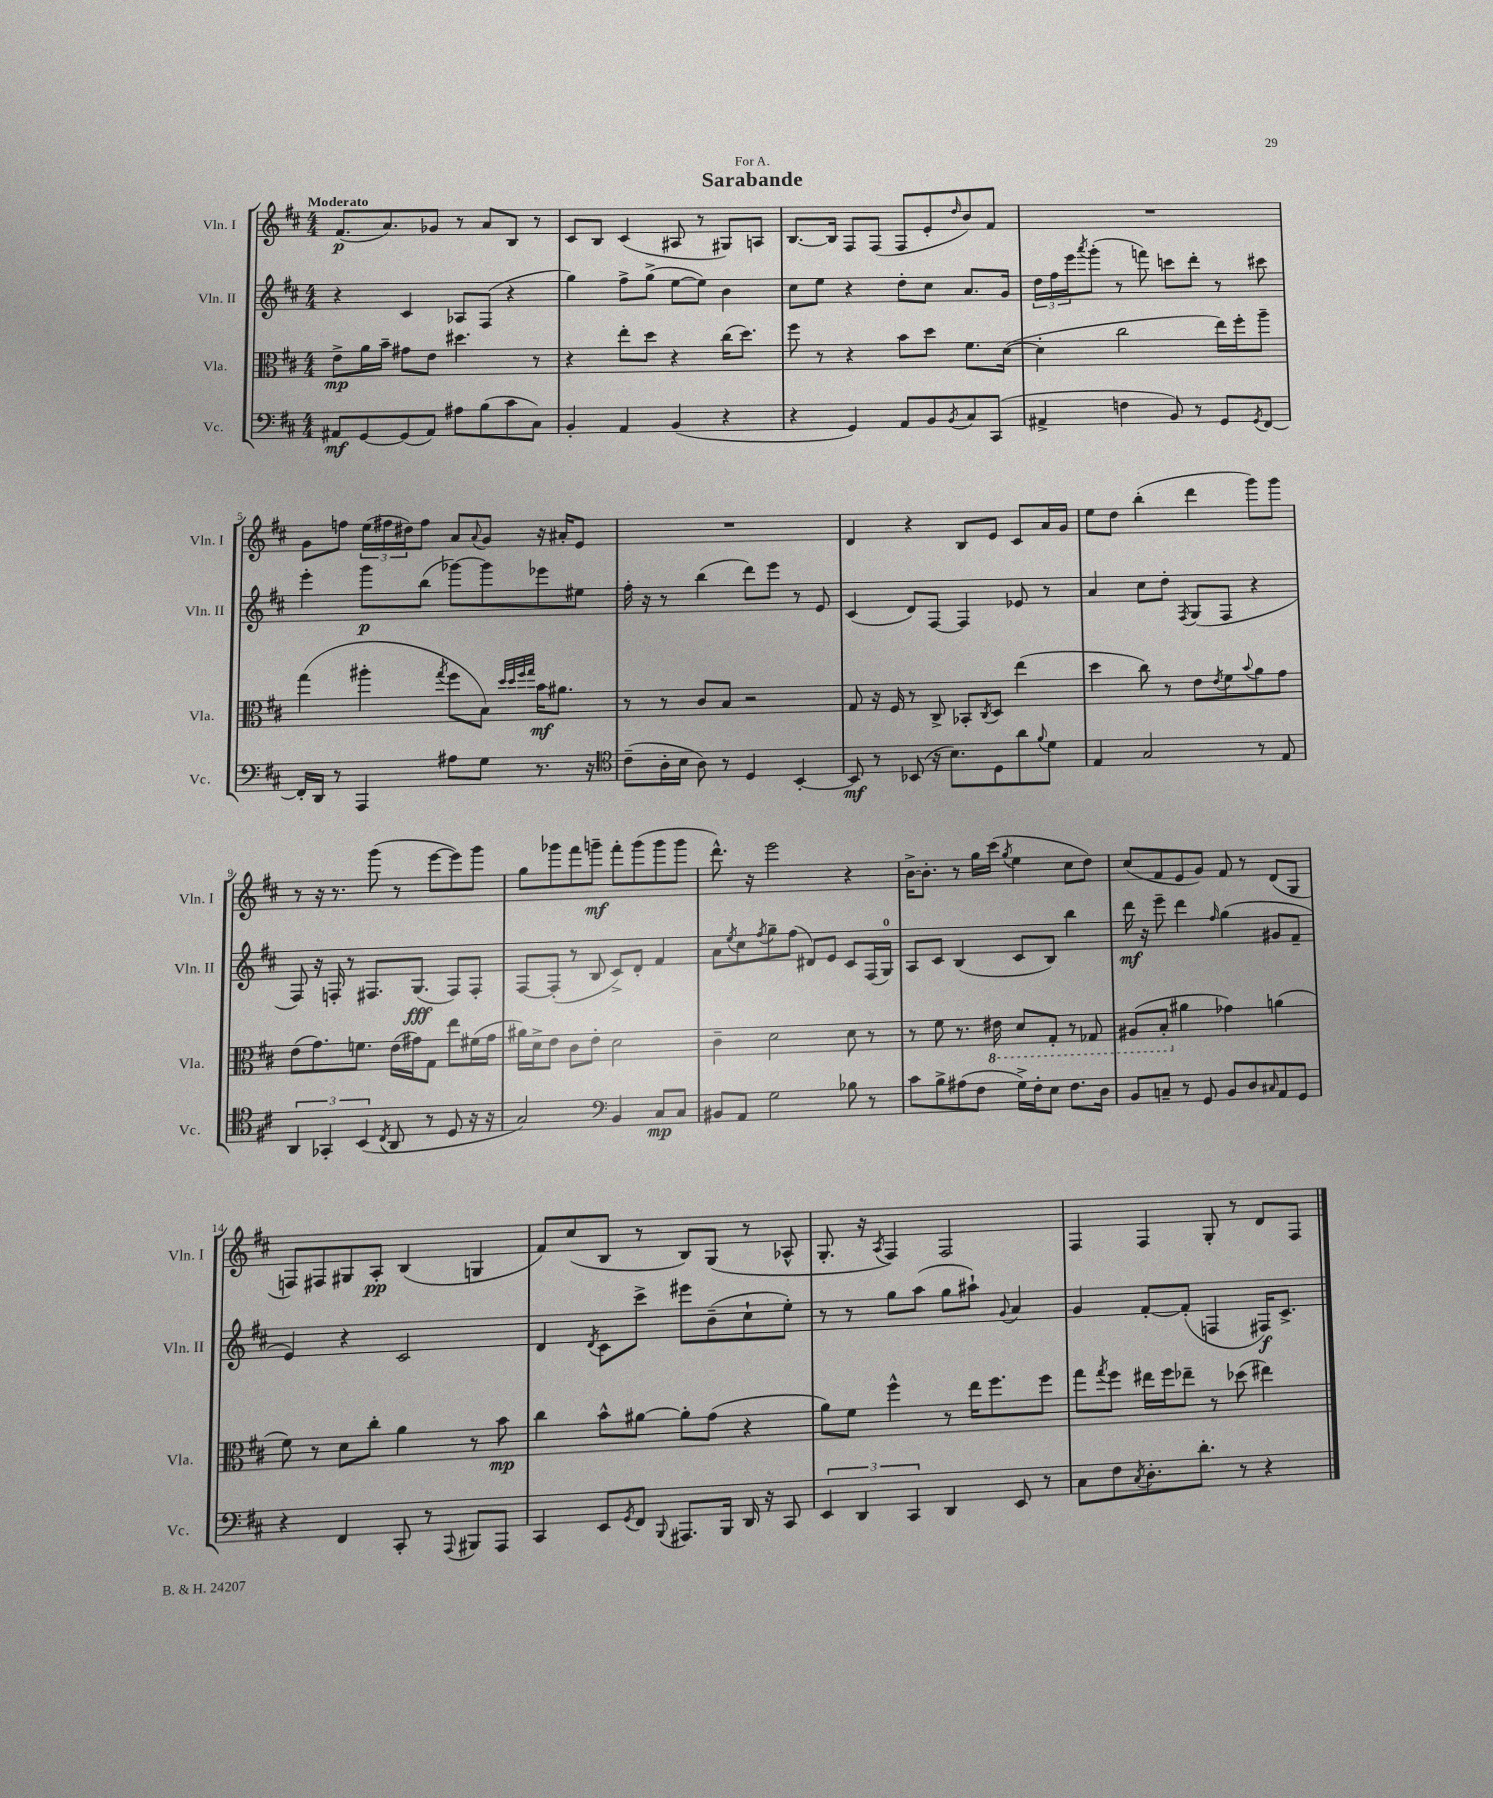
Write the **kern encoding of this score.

**kern	**kern	**kern	**kern
*staff4	*staff3	*staff2	*staff1
*clefF4	*clefC3	*clefG2	*clefG2
*k[f#c#]	*k[f#c#]	*k[f#c#]	*k[f#c#]
*M4/4	*M4/4	*M4/4	*M4/4
8AA#	8e^	4r	(8.f#
[8GG	16a	.	.
.	16b~	.	8.a)
(8GG]	8g#	4c#	.
8AA#)	8e	.	8g-
8A#	4.dd#	8A-	8r
(8B	.	(8F#	8a
8c#	.	4r	8B
8C#)	8r	.	8r
=	=	=	=
4BB'	4r	4gg)	8c#
.	.	.	8B
4AA	8ee'	8ff#^	(4c#
.	8dd	(8gg^	.
(4BB	4r	[8ee	8A#
.	.	8ee])	8r
4r	(16cc#	4b	8G#)
.	8.dd)	.	.
.	.	.	8A
=	=	=	=
4r	8ff#	8cc#	[8.B
.	8r	8ee	.
.	.	.	16B]
4GG)	4r	4r	8F#
.	.	.	(8F#
8AA	8b	8dd'	8F#
8BB	8dd	8cc#	8e'
8qBB	.	.	16qqdd
8C#	8.f#	8.a	8b)
(8CC#	.	.	8f#
.	([16d	16g	.
=	=	=	=
4AA#^	4d']	24dd	1r
.	.	24ff#	.
.	.	24eee	.
.	.	8qaaa	.
.	.	(8ggg'	.
4F	2cc#	8r	.
.	.	8fff)	.
8BB)	.	8ccc	.
8r	.	8ddd'	.
8GG	16ee)	8r	.
.	16ff#'	.	.
8qGG	.	.	.
[8FF#	8aa~	8ccc#	.
=	=	=	=
16FF#']	(4gg	4eee'	8g
16DD	.	.	.
8r	.	.	8ff
4AAA	4aa#'	8ggg	(24ee
.	.	.	24ff#
.	.	.	24dd#)
.	.	(8bb	8ff#
.	8qgg	.	.
8A#	8ff#	[8ggg-)	8a
.	.	.	8qqa
8G	8B)	8ggg-]	8g
.	32qqdd	.	.
.	32qqdd	.	.
.	32qqff#	.	.
.	32qqgg	.	.
8.r	16b	8eee-	16r
.	8.a#	.	16a#'
.	.	8ee#	8e
16r	.	.	.
=	=	=	=
*clefC4	*	*	*
(8c#~	8r	16ff#'	1r
.	.	16r	.
16A'	8r	8r	.
16B	.	.	.
8A)	8c#	(4bb	.
8r	8B	.	.
4D	2r	8ddd)	.
.	.	8eee	.
[4BB'	.	8r	.
.	.	8e	.
=	=	=	=
8BB]	8G	(4c#	4d
8r	16r	.	.
.	16F#	.	.
(8BB-	8r	8d)	4r
16r	8C#^	[8F#	.
8.B)	.	.	.
.	8BB-'	4F#]	8B
.	8qC#	.	.
8D	8D	.	8e
8a	(4ee	8e-	8c#
8qqf#	.	.	.
8d	.	8r	16a
.	.	.	16g
=	=	=	=
4E	4dd	4a	8ee
.	.	.	8dd
2G	8cc#)	8cc#	(4bb'
.	8r	8dd'	.
.	.	8qF#	.
.	8e	(8G	4ddd
.	8qe	.	.
.	8f#	8F#	.
.	8qqb	.	.
8r	8a	4r	8ggg)
8E	8g	.	8ggg
=	=	=	=
6AA	(8e	8F#)	8r
.	8.g)	16r	16r
6GG-'	.	.	.
.	.	16F'	8.r
.	.	8r	.
.	8.f	.	.
(6BB	.	.	.
.	.	8.F#	(8ggg
8qC#	.	.	.
8AA	(16e	.	8r
.	16g#)	(8.G	.
8r	8G	.	[8eee
8D	8ee	8F#)	8eee])
16r	(16f#	8F#'	8ggg
16r	16g#	.	.
=	=	=	=
2G)	16a#)	[8F#	8gg
.	16d^	.	.
.	8e	(8F#']	8ggg-
.	8c#	8r	8fff#
.	8e'	8B	8ggg~
*clefF4	*	*	*
4BB	2d	8c#^)	8fff#'
.	.	8d'	(8ggg
8C#	.	4f#	8ggg
8C#	.	.	8ggg
=	=	=	=
8BB#	4c#~	8a	8.ddd^^)
.	.	8qee	.
8AA	.	8cc#	.
.	.	.	16r
.	.	8qff#	.
2G	2d	8gg~	2eee
.	.	(8ff#	.
.	.	8d#)	.
.	.	8e	.
8B-	8d	8c#	4r
8r	8r	(16F#	.
.	.	16G)	.
=	=	=	=
8c#	8r	8A	[16b^
.	.	.	8.b']
8B^	8f#	8c#	.
(8A#	8.r	(4B	8r
8F#	.	.	16gg
.	16E#	.	(16ccc#
.	.	.	8qgg
16G^)	8D	8c#	4ee
16F#'	.	.	.
8E	8GG'	8B)	.
8.F#	8r	4bb	8cc#
.	8GG-	.	8dd)
16D	.	.	.
=	=	=	=
8BB	(8AA#	16ddd	(8cc#
.	.	16r	.
8C~	8BB'	8eee~	8f#
8r	4a#	4ddd	8e
8GG	.	.	8g)
.	.	16qqff#	.
8BB	4g-)	(4gg	8f#
8D	.	.	8r
16qqC#	.	.	.
8AA	(4a	8g#	(8d
8GG	.	8f#~	8G
=	=	=	=
4r	8f#)	4e)	8F)
.	8r	.	8F#
4FF#	8d	4r	8G#
.	8cc#'	.	8A'
8CC#'	4a	2c#	(4B
8r	.	.	.
8qqAAA	.	.	.
8BBB#	8r	.	4G
8AAA	8b	.	.
=	=	=	=
4CC#	4cc#	4d	8f#)
.	.	.	(8cc#
.	.	8qd	.
8EE	8b^^	8c#	8B
8qGG	.	.	.
8FF#	[8a#	8ccc#^	8r
8qqBBB	.	.	.
8.AAA#	8a#']	8eee#	8B)
.	(8g	(8b~	(8G
16BBB	.	.	.
16DD	4r	8cc#`	8r
16r	.	.	.
8CC#	.	8ee')	8A-^^
=	=	=	=
6EE	8a)	8r	8.G'
.	8f#	8r	.
6DD	.	.	.
.	.	.	16r
.	.	.	8qA
.	4ff#^^	8gg	4F#)
6CC#	.	.	.
.	.	(8aa	.
4DD	8r	8gg	2F#
.	16ee	8aa#`)	.
.	8.ff#	.	.
.	.	8qqg	.
8EE	.	4a	.
8r	8ff#	.	.
=	=	=	=
8C#	8gg	4g	4F#
.	8qgg	.	.
8F#	8ff#	.	.
8qC#	.	.	.
8.D'	16ee#	[8f#'	4F#
.	16ff#	.	.
.	8ee-~	(8f#']	.
8.d'	.	.	.
.	8r	4F	8G'
8r	(8dd-	.	8r
4r	4ee#)	16F#)	8d
.	.	8.c#^	.
.	.	.	8F#
==	==	==	==
*-	*-	*-	*-
